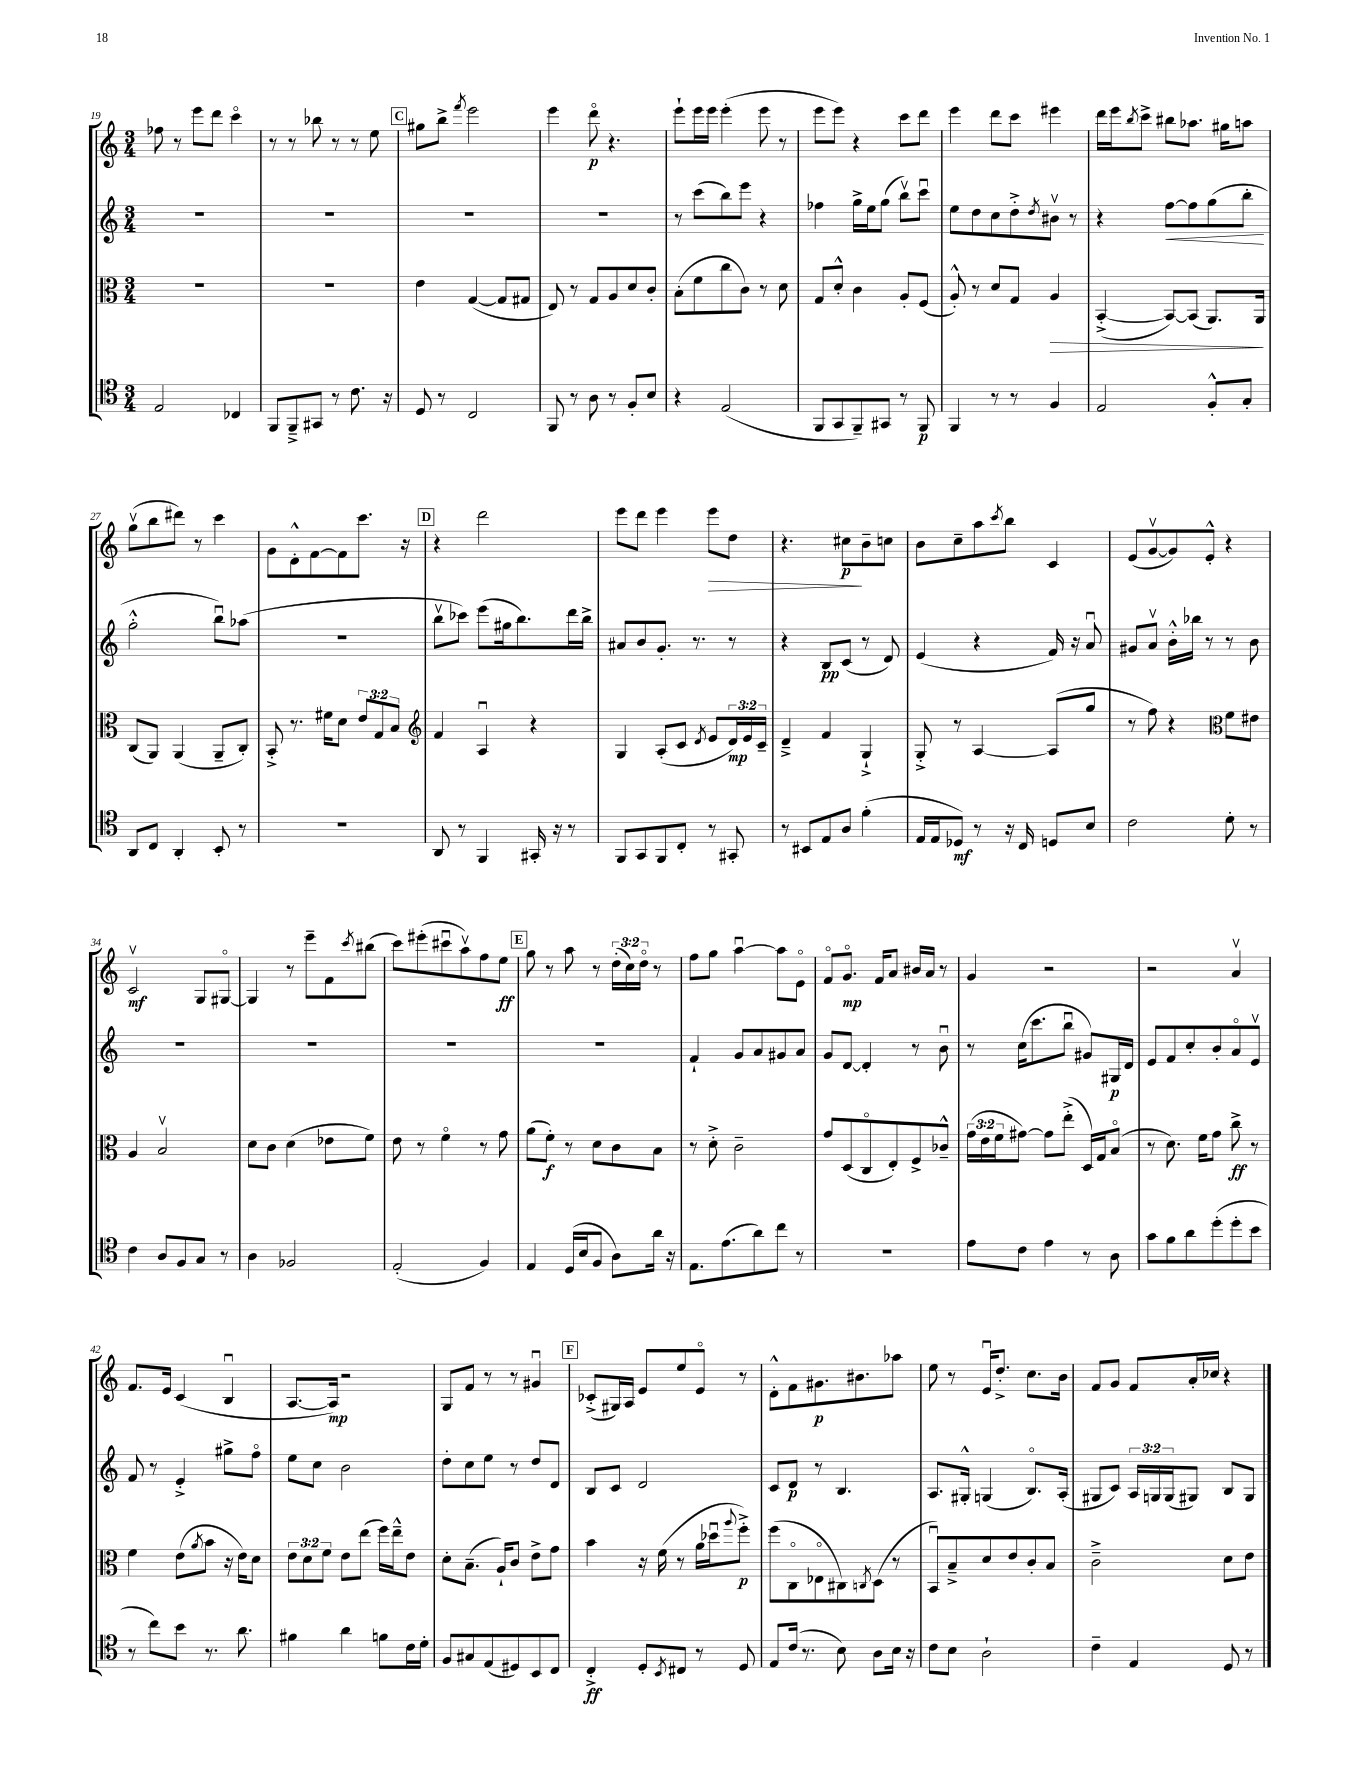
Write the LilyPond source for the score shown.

<<
\new StaffGroup <<
\new Staff = "s0" {
    \clef treble \key c \major \numericTimeSignature \time 3/4 \override Staff.TupletNumber.text = #tuplet-number::calc-fraction-text
    fes''8 r8 e'''8 d'''8 c'''4\flageolet |
    r8 r8 bes''8 r8 r8 e''8 |
    \mark \markup { \box "C" } gis''8 b''8-> \acciaccatura { f'''8 } e'''2 |
    e'''4 d'''8\flageolet\p r4. |
    e'''8-! e'''16 e'''16 e'''4-.( e'''8 r8 |
    e'''8 e'''8) r4 c'''8 d'''8 |
    e'''4 d'''8 c'''8 eis'''4 |
    d'''16 e'''16 \acciaccatura { b''8 } c'''8-> bis''8 aes''8. gis''16 a''8 |
    g''8\upbow( b''8 dis'''8) r8 c'''4 |
    g'8 d'8-.-^ f'8~ f'8 c'''8. r16 |
    \mark \markup { \box "D" } r4 d'''2 |
    e'''8 d'''8 e'''4 e'''8\> d''8 |
    r4. cis''8\p\! b'8-- c''8 |
    b'8 c''8-- a''8 \acciaccatura { c'''8 } b''8 c'4 |
    e'8( g'8~\upbow g'8) e'8-.-^ r4 |
    c'2\upbow\mf g8 gis8~\flageolet |
    gis4 r8 e'''8-- f'8 \acciaccatura { c'''8 } bis''8( |
    c'''8) eis'''8-.( cis'''8\downbow a''8\upbow) f''8 e''8\ff |
    \mark \markup { \box "E" } g''8 r8 a''8 r8 \tuplet 3/2 { d''16-.( c''16) d''16\flageolet } r8 |
    f''8 g''8 a''4~\downbow a''8 e'8\flageolet |
    f'8\flageolet g'8.\flageolet\mp f'16 a'8 bis'16 a'16 r8 |
    g'4 r2 |
    r2 a'4\upbow |
    f'8. e'16 c'4( b4\downbow |
    a8.~ a16\mp) r2 |
    g8 f'8 r8 r8 gis'4\downbow |
    \mark \markup { \box "F" } ces'8-.->( gis16) a16 e'8 e''8 e'8\flageolet r8 |
    d'8-.-^ f'8 gis'8.\p bis'8. aes''8 |
    e''8 r8 e'16\downbow d''8.-.-> c''8. b'16 |
    f'8 g'8 f'8 a'16-. ces''16 r4 \bar "|." |
}
\new Staff = "s1" {
    \clef treble \key c \major \numericTimeSignature \time 3/4 \override Staff.TupletNumber.text = #tuplet-number::calc-fraction-text
    R2. |
    R2. |
    \mark \markup { \box "C" } R2. |
    R2. |
    r8 c'''8( b''8) e'''8 r4 |
    fes''4 g''16-> e''16 g''8( b''8\upbow) c'''8\downbow |
    e''8 d''8 c''8 d''8-.-> \acciaccatura { d''8 } bis'8\upbow r8 |
    r4 f''8~\< f''8 g''8( b''8-.\! |
    g''2-.-^ b''8\downbow) aes''8( |
    R2. |
    \mark \markup { \box "D" } b''8\upbow ces'''8) e'''8( gis''16 b''8.) d'''16 b''16-> |
    ais'8 b'8 g'8.-. r8. r8 |
    r4 b8\pp c'8( r8 d'8) |
    e'4( r4 f'16) r16 a'8\downbow |
    gis'8 a'8\upbow b'16-.-^ bes''16 r8 r8 b'8 |
    R2. |
    R2. |
    R2. |
    \mark \markup { \box "E" } R2. |
    f'4-! g'8 a'8 gis'8 a'8 |
    g'8 d'8~ d'4-. r8 b'8\downbow |
    r8 c''16( c'''8. b''8\downbow gis'8) gis16\p d'16 |
    e'8 f'8 c''8-. b'8-. a'8\flageolet e'8\upbow |
    f'8 r8 e'4-.-> gis''8-> f''8\flageolet |
    e''8 c''8 b'2 |
    d''8-. c''8 e''8 r8 d''8 d'8 |
    \mark \markup { \box "F" } b8 c'8 d'2 |
    c'8 d'8\p r8 b4. |
    a8. gis16-.-^ g4( b8.\flageolet) a16-.( |
    gis8 c'8) \tuplet 3/2 { a16 g16 g16( } gis8) b8 gis8 \bar "|." |
}
\new Staff = "s2" {
    \clef alto \key c \major \numericTimeSignature \time 3/4 \override Staff.TupletNumber.text = #tuplet-number::calc-fraction-text
    R2. |
    R2. |
    \mark \markup { \box "C" } e'4 g4~( g8 gis8 |
    e8) r8 g8 a8 d'8 c'8-. |
    b8-.( f'8 c''8 c'8) r8 d'8 |
    g8 d'8-.-^ c'4 a8-. f8( |
    a8-.-^) r8 d'8 g8 a4\> |
    b,4~-.->( b,8~) b,8( a,8.) a,16\! |
    c8( a,8) a,4( a,8-- c8-.) |
    b,8-.-> r8. fis'16 d'8 \tuplet 3/2 { e'8 g8 b8 } |
    \mark \markup { \box "D" } \clef treble f'4 a4\downbow r4 |
    g4 a8-.( c'8 \acciaccatura { d'8 } e'8 \tuplet 3/2 { d'16\mp) e'16 c'16-- } |
    d'4---> f'4 g4-!-> |
    g8-.-> r8 a4~ a8( g''8 |
    r8 f''8) r4 \clef alto f'8 eis'8 |
    a4 b2\upbow |
    d'8 c'8 d'4( ees'8 f'8) |
    e'8 r8 f'4\flageolet r8 g'8 |
    \mark \markup { \box "E" } a'8( f'8-.\f) r8 d'8 c'8 b8 |
    r8 d'8-.-> c'2-- |
    g'8 d8( c8\flageolet e8-.) f8-> ces'8---^ |
    \tuplet 3/2 { g'16( e'16 f'16 } gis'8~) gis'8 e''8-.->( d16) g16 b8\flageolet( |
    r8 d'8.) f'16 g'8 c''8->\ff r8 |
    f'4 e'8( \acciaccatura { a'8 } b'8 r16 e'16) d'8 |
    \tuplet 3/2 { e'8 d'8 f'8 } e'8 e''8( f''16) e''16---^ e'8 |
    d'8-. b8.--( a16-!) c'8 e'8-> g'8 |
    \mark \markup { \box "F" } b'4 r16 f'16( r8 a'16 des''16\downbow \appoggiatura { a''8 } f''8-.->\p) |
    f''8( c8\flageolet ees8\flageolet cis8) \acciaccatura { c8 } d8( r8 |
    b,8\downbow) b8---> d'8 e'8 c'8-. b8 |
    c'2---> d'8 e'8 \bar "|." |
}
\new Staff = "s3" {
    \clef tenor \key c \major \numericTimeSignature \time 3/4
    e2 ces4 |
    f,8 f,8---> gis,8 r8 c'8. r16 |
    \mark \markup { \box "C" } d8 r8 c2 |
    f,8 r8 a8 r8 f8-. b8 |
    r4 e2( |
    f,8 g,8 f,8--) gis,8 r8 f,8\p |
    f,4 r8 r8 f4 |
    e2 f8-.-^ g8-. |
    a,8 c8 a,4-. b,8-. r8 |
    R2. |
    \mark \markup { \box "D" } a,8 r8 f,4 gis,16-. r16 r8 |
    f,8 g,8 f,8 c8-. r8 gis,8-. |
    r8 bis,8 e8 a8 f'4-.( |
    e16 e16 des8\mf) r8 r16 c16 d8 b8 |
    c'2 d'8-. r8 |
    c'4 a8 f8 g8 r8 |
    a4 fes2 |
    e2-.( f4) |
    \mark \markup { \box "E" } e4 d16( b16 f8 a8) a'16 r16 |
    e8. e'8.( a'8) c''8 r8 |
    R2. |
    e'8 c'8 e'4 r8 a8 |
    g'8 f'8 a'8 d''8-.( d''8-. b'8 |
    r8 c''8) b'8 r8. a'8. |
    fis'4 a'4 f'8 c'16 d'16-. |
    f8 gis8 e8( dis8) b,8 c8 |
    \mark \markup { \box "F" } c4-.->\ff d8-. \acciaccatura { b,8 } cis8 r8 d8 |
    e8 c'16( r8. b8) a8 b16 r16 |
    c'8 b8 a2-! |
    c'4-- e4 d8 r8 \bar "|." |
}
>>
>>
\layout { \context { \Score currentBarNumber = #19 } }
